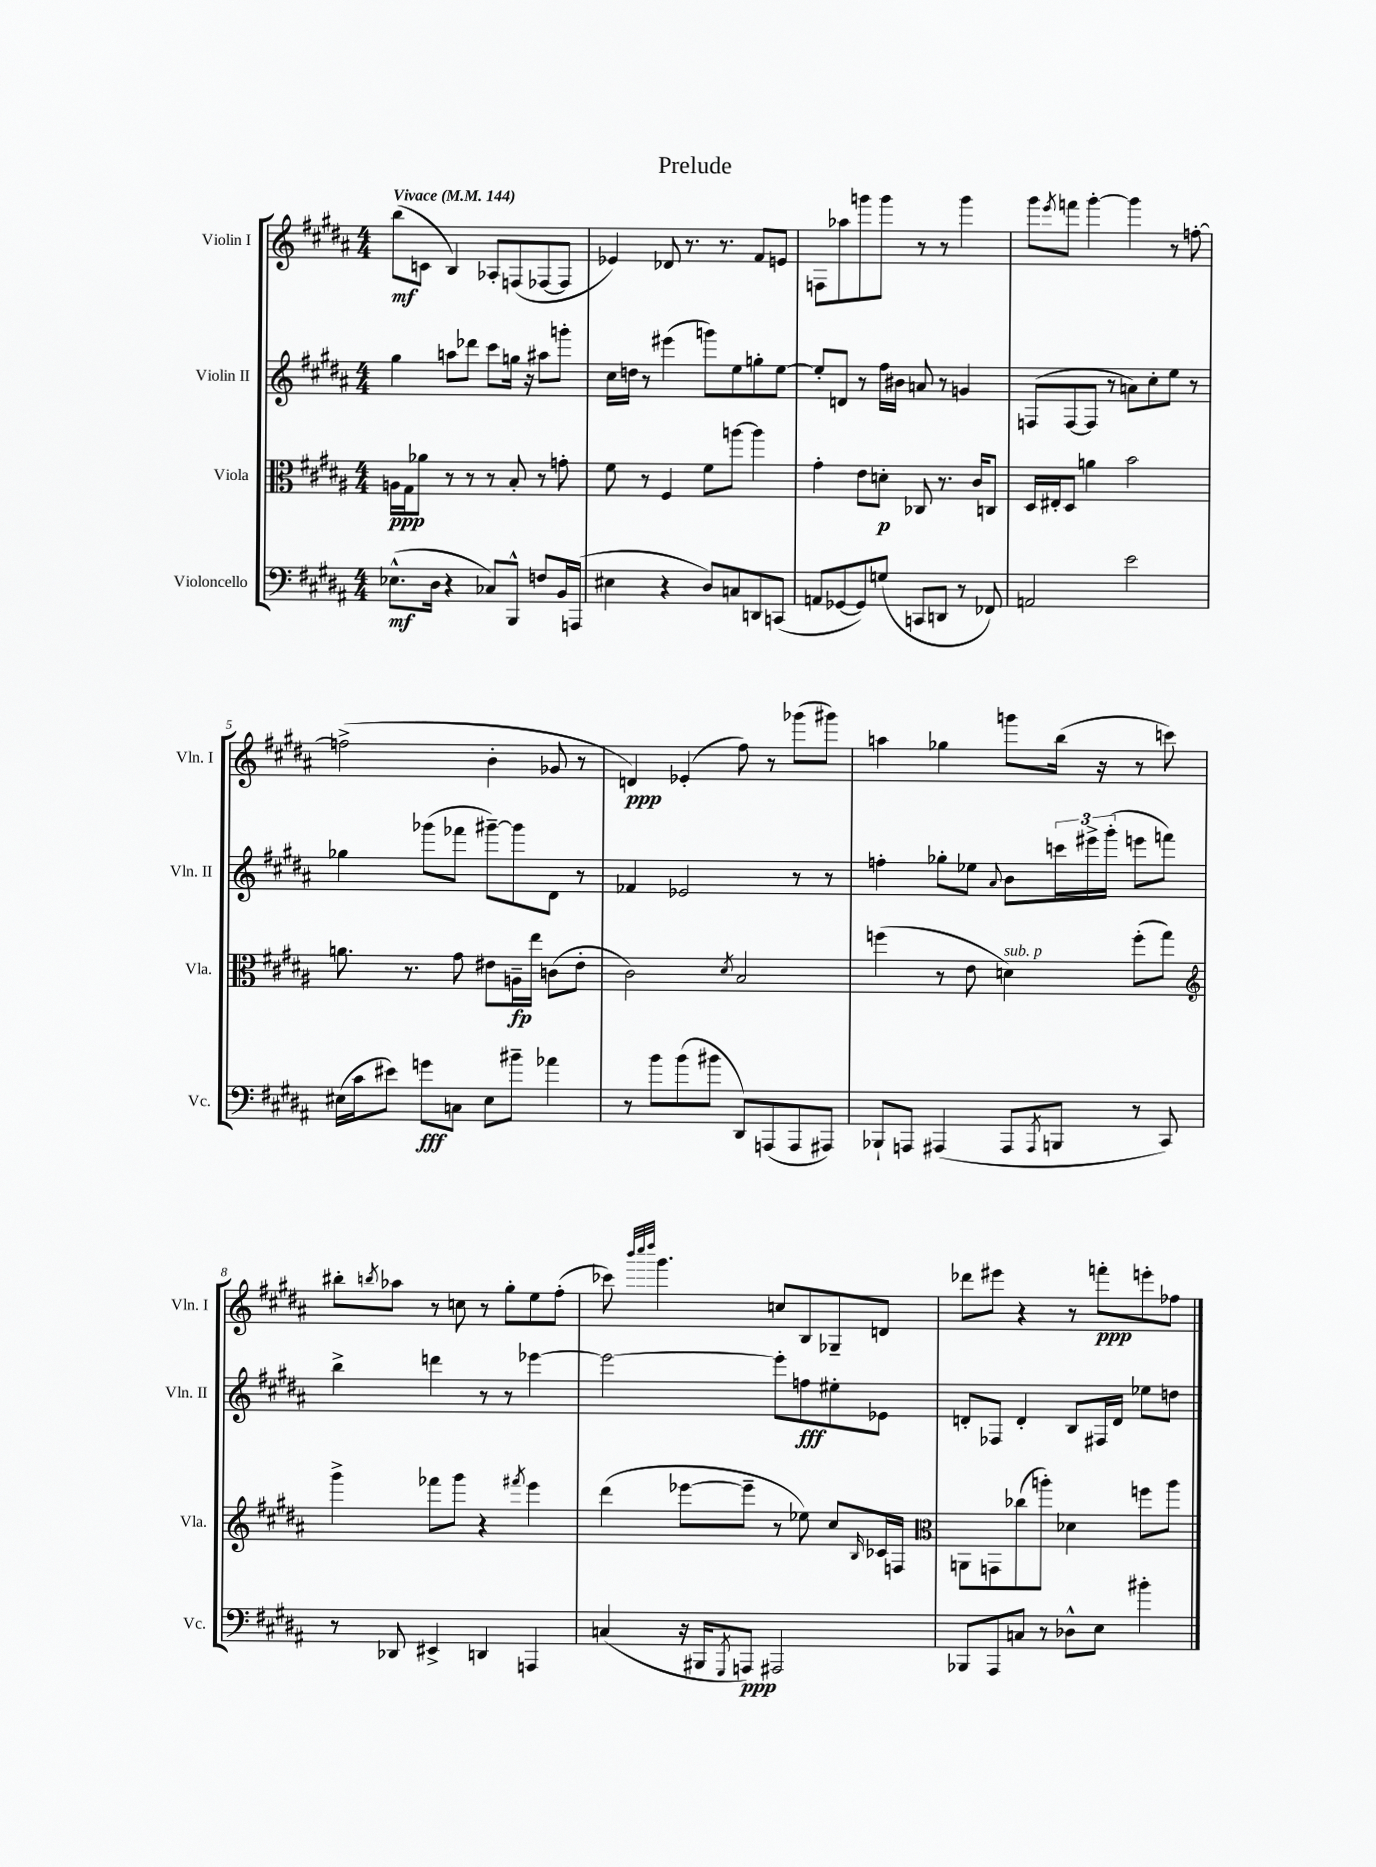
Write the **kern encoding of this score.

**kern	**kern	**kern	**kern
*staff4	*staff3	*staff2	*staff1
*clefF4	*clefC3	*clefG2	*clefG2
*k[f#c#g#d#a#]	*k[f#c#g#d#a#]	*k[f#c#g#d#a#]	*k[f#c#g#d#a#]
*M4/4	*M4/4	*M4/4	*M4/4
*MM144	*MM144	*MM144	*MM144
(8.E-^^\L	16A\LL	4gg#\	(8bb\L
.	16G#\J	.	.
.	8a-\J	.	8c\J
16D#\Jk	.	.	.
4r	8r	8aa\L	4B/)
.	8r	8ddd-\J	.
8C-/L)	8r	8ccc#\L	8A-'/L
8BBB^^/J	8B'/	16gg\Jk	(8F/
.	.	16r	.
8F/L	8r	8aa#\L	[8F-/
16BB/L	8g'\	8ggg'\J	8F-/]J
(16AAA/JJ	.	.	.
=	=	=	=
4E#\	8f#\	16cc#\LL	4e-/)
.	.	16dd\JJ	.
.	8r	8r	.
4r	4F#/	(4eee#\	8d-/
.	.	.	8.r
8D#/L)	8f#\L	8ggg\L)	.
.	.	.	8.r
8C/	[8aa\J	8ee\	.
8DD/	4aa\]	8gg'\	8f#/L
(8CC/J	.	[8ee\J	8e/J
=	=	=	=
8AA/L	4g#'\	8ee'/]L	8F\L
[8GG-/	.	8d/J	8aa-\
8GG-/])	8e\L	8r	8ggg\
(8G/J	8d'\J	16ff#\LL	8ggg\J
.	.	16b#\JJ	.
8CC/L	8C-/	8a/	8r
8DD/J	8.r	8r	8r
8r	.	4g/	4ggg\
.	16c#/LK	.	.
8FF-/)	8C/J	.	.
=	=	=	=
2AA/	16D#/LL	(8F/L	8ggg#\L
.	16E#'/J	.	.
.	.	.	8qeee/
.	8D#/J	[8F/	8fff\J
.	4a\	8F/]J	[4ggg#'\
.	.	8r	.
2e\	2b\	8a\L)	4ggg#\]
.	.	8cc#'\	.
.	.	8ee\J	8r
.	.	8r	[8ff'\
=	=	=	=
(16E#\LL	8.a\	4gg-\	(2ff^\]
16c#\J	.	.	.
8e#\J)	.	.	.
.	8.r	.	.
8g\L	.	(8ggg-\L	.
8C\J	8g#\	8fff-\J	.
8E#\L	8e#\L	[8ggg#~\L)	4b'\
8b#~\J	16A~\L	8ggg#\]	.
.	16ee\JJ	.	.
4a-\	(8c\L	8d#\J	8g-/
.	8e#'\J	8r	8r
=	=	=	=
8r	2c#\)	4f-/	4d/)
8b\L	.	.	.
(8b\	.	2e-/	(4e-'/
8b#\J	.	.	.
.	8qd#/	.	.
8DD#/L)	2B/	.	8ff#\)
(8AAA/	.	.	8r
8AAA/	.	8r	(8ggg-\L
8AAA#/J)	.	8r	8ggg#\J)
=	=	=	=
8BBB-`/L	(4ff\	4ff'\	4aa\
8AAA/J	.	.	.
(4AAA#/	8r	8gg-'\L	4gg-\
.	8e\	8ee-\J	.
.	.	8qqa#/	.
8AAA#/L	4d\)	8b\L	8ggg\L
8qAAA#/	.	.	.
8BBB/J	.	24ccc\L	(16bb\Jk
.	.	24eee#^\	.
.	.	.	16r
.	.	(24ggg#'\JJ	.
8r	(8ff'\L	8eee\L	8r
8CC#/)	8gg#\J)	8fff\J)	8ccc\)
=	=	=	=
*	*clefG2	*	*
8r	4ggg#^\	4bb^\	8bb#'\L
.	.	.	8qbb/
8DD-/	.	.	8aa-\J
4EE#^/	8fff-\L	4ddd\	8r
.	8ggg#\J	.	8cc\
4DD/	4r	8r	8r
.	.	8r	8gg#'\L
.	8qfff#/	.	.
4AAA/	4eee\	[4eee-\	8ee\
.	.	.	(8ff#'\J
=	=	=	=
(4C/	(4ddd#\	2eee-\_	8ccc-\)
.	.	.	32qqbbb/LLL
.	.	.	32qqcccc#/
.	.	.	32qqdddd#/JJJ
.	.	.	4.ggg#\
16r	[8eee-\L	.	.
16BBB#/LK	.	.	.
8qGGG#/	.	.	.
8AAA/J)	8eee-~\]J	.	.
2AAA#/	8r	8eee-'\]L	8cc/L
.	8ee-\)	8ff\	8B/
.	8cc#/L	8ee#'\	8G-~/
.	16qqB/	.	.
.	16c-/L	8e-\J	8d/J
.	16F/JJ	.	.
=	=	=	=
*	*clefC3	*	*
8BBB-/L	8AA\L	8d'/L	8ddd-\L
8AAA#/	8GG\	8F-/J	8eee#\J
8C/J	(8cc-\	4d'/	4r
8r	8aa'\J)	.	.
8D-^^\L	4d-\	8B/L	8r
8E\J	.	16F#/L	8fff'\L
.	.	16d/JJ	.
4b#'\	8ff\L	8ee-\L	8eee'\
.	8aa\J	8dd\J	8ff-\J
==	==	==	==
*-	*-	*-	*-
